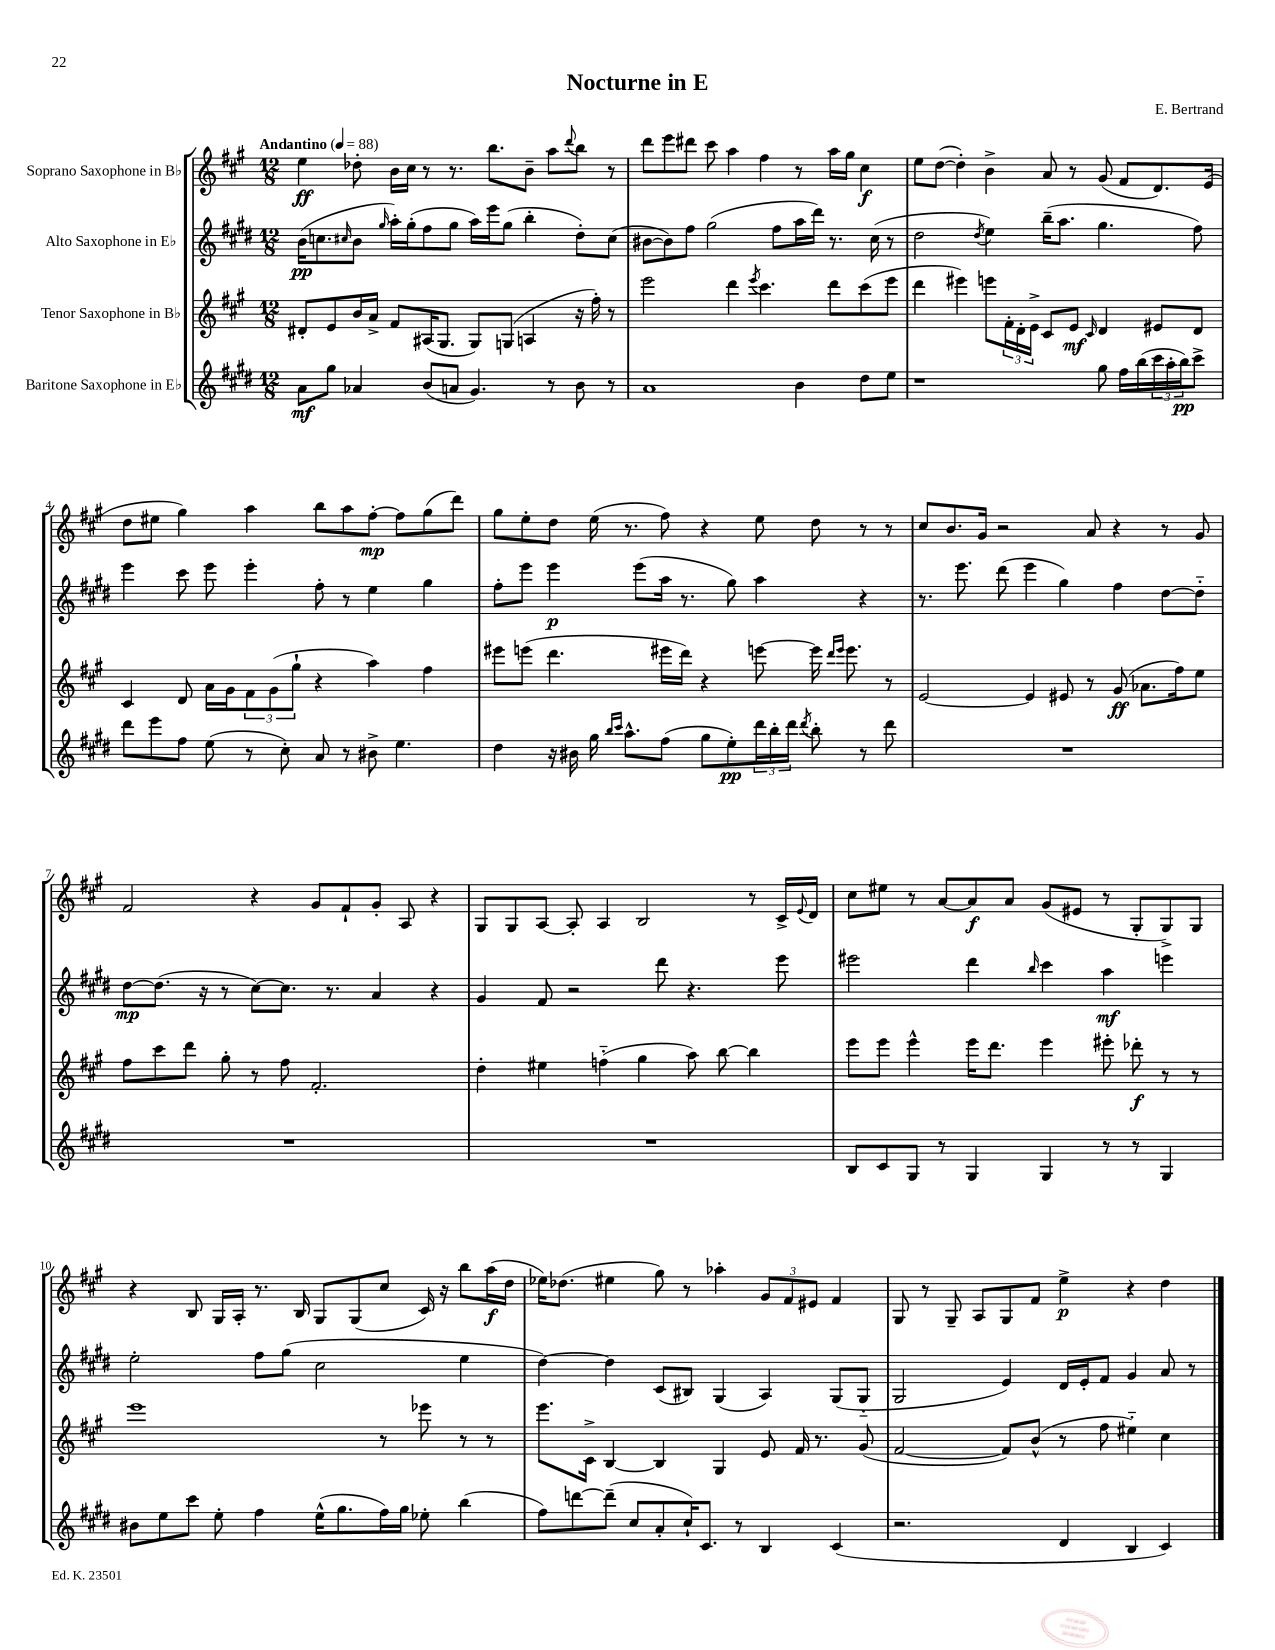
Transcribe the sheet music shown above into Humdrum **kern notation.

**kern	**kern	**kern	**kern
*staff4	*staff3	*staff2	*staff1
*clefG2	*clefG2	*clefG2	*clefG2
*k[f#c#g#d#]	*k[f#c#g#]	*k[f#c#g#d#]	*k[f#c#g#]
*M12/8	*M12/8	*M12/8	*M12/8
*MM88	*MM88	*MM88	*MM88
8a	8d#'	(16b	4ee
.	.	8.cc	.
8gg#	8e	.	.
.	.	16qqcc#	.
4a-	16b	8b	8dd-'
.	16a^	.	.
.	.	16qqgg#	.
.	8f#	16aa')	16b
.	.	(16gg#'	16cc#
(8b	(16A#	8ff#	8r
.	8.G#	.	.
8a	.	8gg#	8.r
4.g#)	8G#)	16aa)	.
.	.	16eee	8.bb
.	(8G	(8gg#	.
.	4A	4bb'	8b~
8r	.	.	8aa
.	.	.	8qqddd
8b	16r	8dd#')	8bb
.	16ff#')	.	.
8r	8r	(8cc#	8r
=	=	=	=
1a	2eee	[8b#	8ddd
.	.	8b#])	8eee
.	.	8ff#	8ddd#
.	.	(2gg#	8ccc#
.	4ddd	.	4aa
.	8qeee	.	.
.	4.ccc#	.	4ff#
.	.	8ff#	.
4b	.	16aa	8r
.	.	16ddd#)	.
.	8ddd	8.r	16aa
.	.	.	16gg#
8dd#	(8ccc#	.	4cc#
.	.	(16cc#	.
8ee	8eee	8r	.
=	=	=	=
1r	4ddd	2dd#	8ee
.	.	.	([8dd
.	4eee#)	.	4dd'])
.	.	8qdd#	.
.	8eee	4ee)	4b^
.	24f#'	.	.
.	24d'	.	.
.	24e^	.	.
.	8c#	(16bb~	8a
.	.	8.aa	.
.	8e	.	8r
.	16qqc#	.	.
8gg#	4d	4.gg#	(8g#
16ff#	.	.	8f#
(16bb	.	.	.
24ccc#	8e#	.	8.d)
24aa'	.	.	.
24bb)	.	.	.
8ccc#^	8d	8ff#)	.
.	.	.	(16e
=	=	=	=
8ddd#	4c#	4eee	8dd
8eee	.	.	8ee#
8ff#	8d	8ccc#	4gg#)
(8ee	16a	8eee	.
.	16g#	.	.
8r	12f#	4eee'	4aa
.	(12g#	.	.
8cc#')	.	.	.
.	12gg#`	.	.
8a	4r	8ff#'	8bb
8r	.	8r	8aa
8b#^	4aa)	4ee	[8ff#'
4.ee	.	.	8ff#]
.	4ff#	4gg#	(8gg#
.	.	.	8ddd)
=	=	=	=
4dd#	8eee#	8ff#'	8gg#
.	(8eee	8eee	8ee'
16r	4.ddd	4eee	8dd
16b#	.	.	.
16gg#	.	.	(16ee
16qqbb	.	.	.
16qqccc#	.	.	.
8.aa^^	.	.	8.r
.	.	(8eee	.
(8ff#	16eee#	16aa	8ff#)
.	16ddd)	8.r	.
8gg#	4r	.	4r
8ee')	.	8gg#)	.
24ddd#	[8eee	4aa	8ee
24bb'	.	.	.
24ddd#	.	.	.
8qddd#	.	.	.
8bb'	16eee]	.	8dd
.	16qqddd	.	.
.	16qqeee	.	.
.	8.eee	.	.
8r	.	4r	8r
8ddd#	8r	.	8r
=	=	=	=
1.r	[2e	8.r	8cc#
.	.	.	8.b
.	.	8.eee	.
.	.	.	16g#
.	.	(8ddd#	2r
.	4e]	4eee	.
.	8e#	4gg#)	.
.	8r	.	8a
.	(8g#	4ff#	4r
.	8.a-	.	.
.	.	[8dd#	8r
.	16ff#)	.	.
.	8ee	8dd#'~]	8g#
=	=	=	=
1.r	8ff#	[8dd#	2f#
.	8ccc#	(8.dd#]	.
.	8ddd	.	.
.	.	16r	.
.	8gg#'	8r	.
.	8r	[8cc#)	4r
.	8ff#	8.cc#]	.
.	2.f#'	.	8g#
.	.	8.r	.
.	.	.	8f#`
.	.	4a	8g#'
.	.	.	8A
.	.	4r	4r
=	=	=	=
1.r	4dd'	4g#	8G#
.	.	.	8G#
.	4ee#	8f#	[8A
.	.	2r	8A']
.	(4ff'~	.	4A
.	4gg#	.	2B
.	.	8ddd#	.
.	8aa)	4.r	.
.	[8bb	.	.
.	4bb]	.	8r
.	.	8eee	16c#^
.	.	.	8qqe
.	.	.	16d
=	=	=	=
8B	8eee	2eee#	8cc#
8c#	8eee	.	8ee#
8G#	4eee^^	.	8r
8r	.	.	[8a
4G#	16eee	4ddd#	8a]
.	8.ddd	.	.
.	.	.	8a
.	.	16qqbb	.
4G#	4eee	4ccc#	(8g#
.	.	.	8e#
8r	8eee#'	4aa	8r
8r	8ddd-'	.	8G#'
4G#	8r	4eee	8G#^)
.	8r	.	8G#
=	=	=	=
8b#	1eee	2ee'	4r
8ee	.	.	.
8ccc#	.	.	8B
8ee'	.	.	16G#
.	.	.	16A'
4ff#	.	8ff#	8.r
.	.	(8gg#	.
.	.	.	16B
(16ee^^	.	2cc#	8G#
8.gg#	.	.	.
.	.	.	(8G#
16ff#)	8r	.	8cc#
16gg#	.	.	.
8ee-'	8eee-	.	16c#)
.	.	.	16r
(4bb	8r	4ee	8bb
.	8r	.	(16aa
.	.	.	16dd
=	=	=	=
8ff#)	8.eee	[4dd#)	16ee-)
.	.	.	(8.dd-
[8ddd	.	.	.
.	16c#^	.	.
(8ddd~]	[4B	4dd#]	4ee#
8cc#	.	.	.
8a'	4B]	(8c#	8gg#)
16cc#`)	.	8B#)	8r
8.c#	.	.	.
.	4G#	(4G#	4aa-'
8r	.	.	.
4B	8e	4A)	12g#
.	.	.	12f#
.	16f#	.	.
.	.	.	12e#
.	8.r	.	.
(4c#	.	(8G#	4f#
.	(8g#	8G#'~	.
=	=	=	=
2.r	[2f#	2G#	8G#
.	.	.	8r
.	.	.	8G#~
.	.	.	8A
.	8f#])	4e)	8G#
.	(8b^^	.	8f#
4d#	8r	16d#	4ee^
.	.	16e'	.
.	8ff#	8f#	.
4B	4ee#'~)	4g#	4r
4c#)	4cc#	8a	4dd
.	.	8r	.
==	==	==	==
*-	*-	*-	*-
